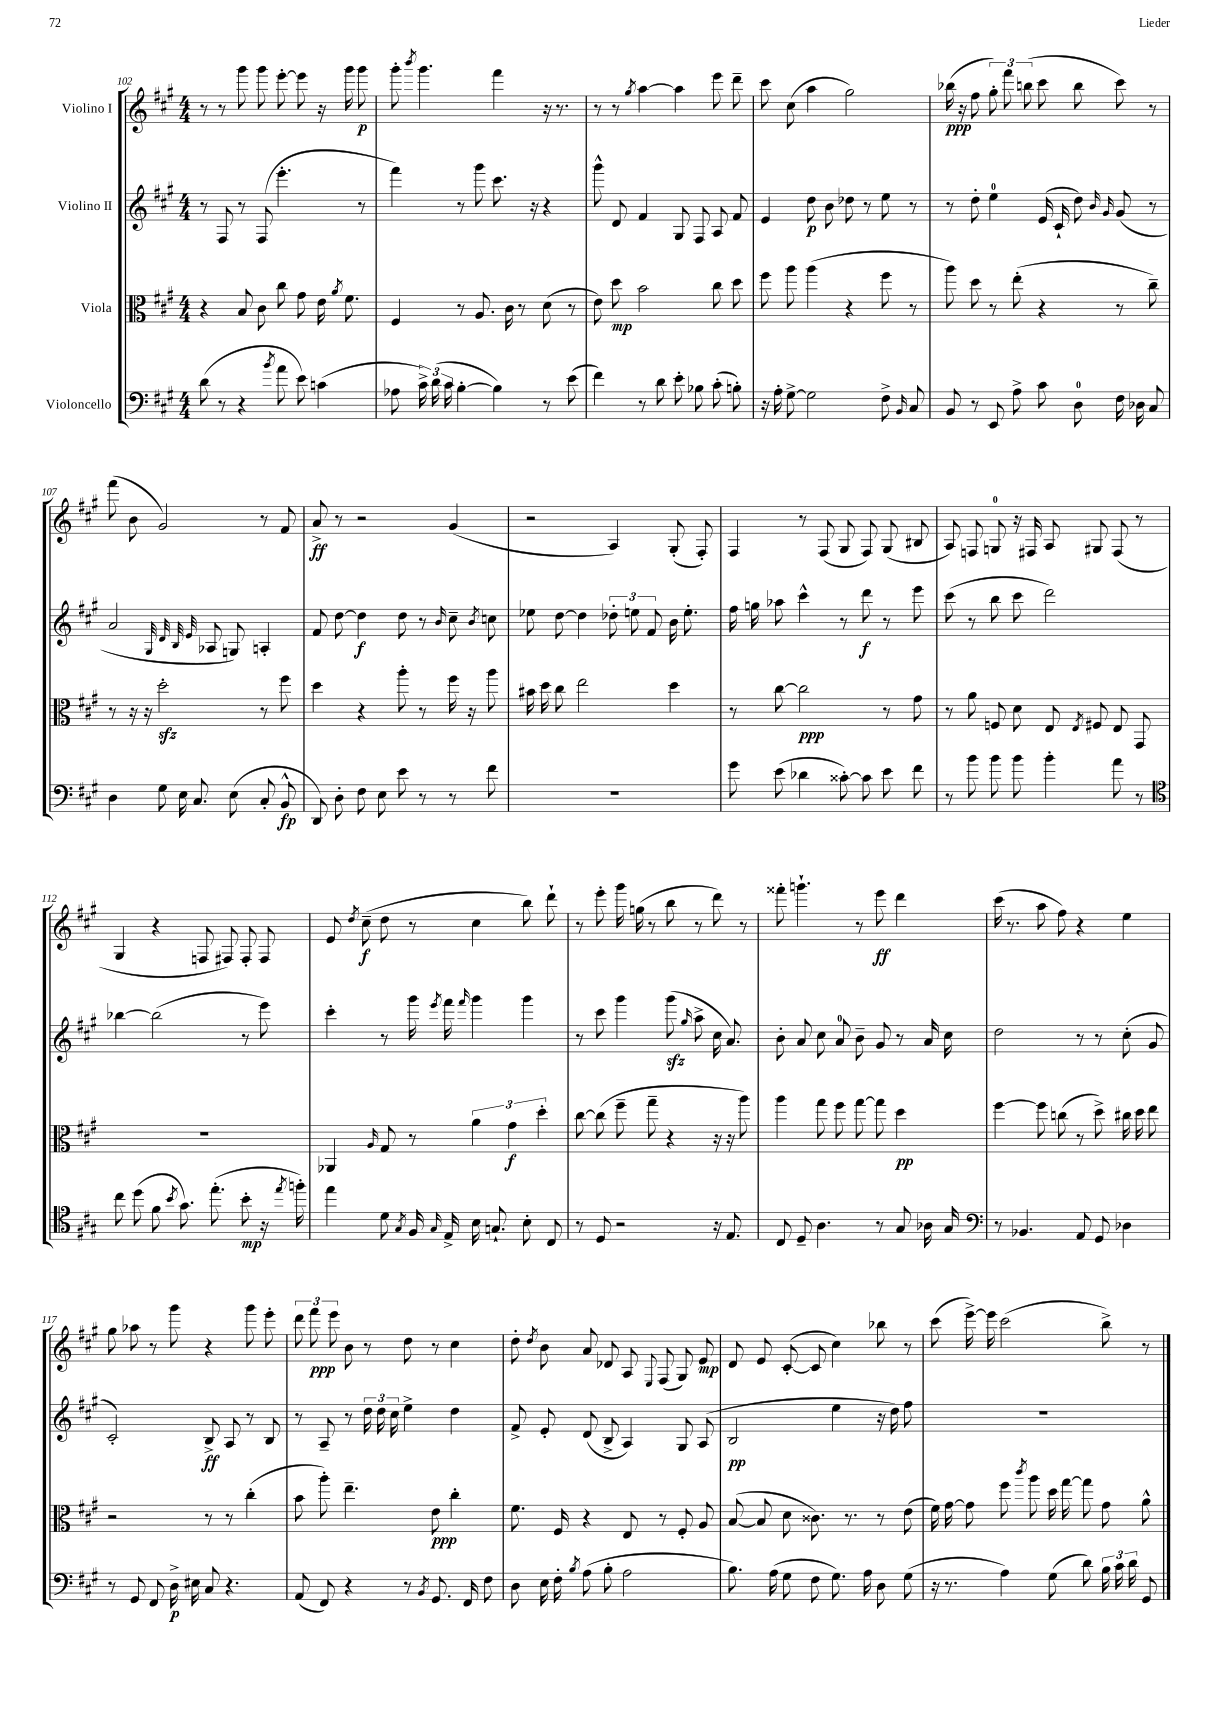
<<
\new StaffGroup <<
\new Staff = "s0" \with { instrumentName = "Violino I" } {
    \clef treble \key a \major \numericTimeSignature \time 4/4
    \autoBeamOff r8 r8 gis'''8 gis'''8 e'''8~-. e'''8 r16 gis'''16 gis'''8\p |
    gis'''8-. \acciaccatura { b'''8 } gis'''4. fis'''4 r16 r8. |
    r8 r8 \acciaccatura { gis''8 } a''4~ a''4 e'''8 d'''8-- |
    cis'''8 cis''8( a''4 gis''2) |
    bes''16\ppp( r16 fis''8 \tuplet 3/2 { gis''8-.) fis'''8 b''8( } cis'''8 b''8 cis'''8) r8 |
    fis'''8( b'8 gis'2) r8 fis'8 |
    a'8->\ff r8 r2 gis'4( |
    r2 a4) gis8-.( fis8-.) |
    fis4 r8 fis8( gis8 fis8) gis8( bis8 |
    a8) f8 g8-0 r16 fis16 a8 gis8 fis8( r8 |
    gis4 r4 f8 fis8) fis8-. fis8 |
    e'8 \acciaccatura { d''8 } cis''8--\f( d''8 r8 cis''4 b''8) d'''8-! |
    r8 e'''8-. gis'''16 g''16( r8 b''8 r8 d'''8) r8 |
    fisis'''8-. g'''4.-! r8 e'''8\ff d'''4 |
    cis'''16( r8. a''8 fis''8) r4 e''4 |
    gis''8 aes''8 r8 gis'''8 r4 gis'''8 e'''8-. |
    \tuplet 3/2 { d'''8 fis'''8\ppp e'''8 } b'8 r8 d''8 r8 cis''4 |
    d''8-. \acciaccatura { d''8 } b'8 a'8 des'8 a8 \appoggiatura { e8 } fis8( gis8) e'8\mp |
    d'8 e'8 cis'8~-.( cis'8 cis''4) bes''8 r8 |
    cis'''8( e'''16~->) e'''16 cis'''2( b''8->) r8 \bar "|." |
}
\new Staff = "s1" \with { instrumentName = "Violino II" } {
    \clef treble \key a \major \numericTimeSignature \time 4/4
    \autoBeamOff r8 fis8 r8 fis8( e'''4.-. r8 |
    fis'''4) r8 gis'''8 cis'''8. r16 r4 |
    gis'''8-^ d'8 fis'4 gis8 fis8 a8 fis'8 |
    e'4 d''8\p b'8 des''8 r8 e''8 r8 |
    r8 d''8-. e''4-0 e'16( cis'16-! d''8) \grace { b'16 gis'16 } gis'8( r8 |
    a'2 \grace { gis32 d'32 b32 e'32 } aes8 g8) a4-. |
    fis'8 d''8~ d''4\f d''8 r8 \grace { b'16 } cis''8-- \acciaccatura { b'8 } c''8 |
    ees''8 d''8~ d''4 \tuplet 3/2 { des''8-. e''8 fis'8 } b'16 e''8.-. |
    fis''16 g''16 aes''8 cis'''4-^ r8 d'''8\f r8 e'''8 |
    cis'''8( r8 b''8 cis'''8 d'''2) |
    bes''4~ bes''2( r8 e'''8) |
    cis'''4-. r8 gis'''16 \acciaccatura { e'''8 } fis'''16 \grace { fis'''16 } gis'''4 gis'''4 |
    r8 cis'''8 gis'''4 gis'''8\sfz( \grace { gis''16 } a''8-> cis''16 a'8.) |
    b'8-. a'8 cis''8 a'8-0 b'8-- gis'8 r8 a'16 cis''16 |
    d''2 r8 r8 cis''8-.( gis'8 |
    cis'2-.) b8->\ff a8 r8 b8 |
    r8 a8-- r8 \tuplet 3/2 { d''16 d''16 cis''16 } e''4-> d''4 |
    fis'8-> e'8-. d'8( b8-> a4) gis8 a8( |
    b2\pp e''4 r16 d''16) fis''8 |
    R1 \bar "|." |
}
\new Staff = "s2" \with { instrumentName = "Viola" } {
    \clef alto \key a \major \numericTimeSignature \time 4/4
    \autoBeamOff r4 b8 cis'8 cis''8 gis'8 e'16 \acciaccatura { a'8 } fis'8. |
    fis4 r8 a8. cis'16 r8 d'8( r8 |
    e'8) d''8\mp b'2 cis''8 d''8 |
    fis''8 a''8 a''4( r4 fis''8 r8 |
    a''8) d''8 r8 e''8-.( r4 r8 cis''8--) |
    r8 r16 r16 d''2-.\sfz r8 fis''8 |
    d''4 r4 a''8-. r8 fis''16 r16 a''8 |
    bis'16 d''16 cis''8 e''2 d''4 |
    r8 cis''8~ cis''2\ppp r8 gis'8 |
    r8 a'8 f8 d'8 e8 \acciaccatura { e8 } fis8 e8 gis,8 |
    R1 |
    aes,4 \grace { a16 } gis8 r8 \tuplet 3/2 { a'4 gis'4\f d''4-. } |
    cis''8~ cis''8( fis''8-- gis''8-- r4 r16 r16 a''8) |
    a''4 gis''8 fis''8 gis''8~ gis''8 d''4\pp |
    fis''4~ fis''8 c''8( r8 d''8->) cis''16 d''16 e''8 |
    r2 r8 r8 cis''4-.( |
    b'8 a''8-.) e''4.-- e'8\ppp cis''4-. |
    fis'8. fis16 r4 e8 r8 fis8-. a8 |
    b8~( b8 d'8 cisis'8.) r8. r8 e'8( |
    fis'16) gis'16~ gis'8 fis''8 \acciaccatura { cis'''8 } a''8 d''16 gis''16~ gis''8 gis'8 a'8-^ \bar "|." |
}
\new Staff = "s3" \with { instrumentName = "Violoncello" } {
    \clef bass \key a \major \numericTimeSignature \time 4/4
    \autoBeamOff d'8( r8 r4 \acciaccatura { b'8 } a'8 e'8) c'4( |
    aes8 \tuplet 3/2 { cis'16->) d'16( cis'16 } b4~-. b4) r8 e'8( |
    fis'4) r8 d'8 e'8-. bes8 cis'8-.( b8-.) |
    r16 a16-. gis8~-> gis2 fis8-> \grace { b,16 } cis8 |
    b,8 r8 e,8 a8-> cis'8 d8-0 fis16 des16 cis8 |
    d4 gis8 e16 cis8. e8( cis8-. b,8-^\fp |
    d,8) d8-. fis8 e8 e'8 r8 r8 fis'8 |
    R1 |
    gis'8 e'8( des'4 cisis'8~-.) cisis'8 e'8 fis'8 |
    r8 b'8 b'8 b'8 b'4-. a'8 r8 |
    \clef tenor cis''8 d''8( fis'8 \acciaccatura { b'8 } gis'8.) e''8.-.( b'8-.\mp r16 \acciaccatura { e''8 } f''16-.) |
    e''4 d'8 \acciaccatura { gis8 } fis16 \grace { gis16 } e16-> b16 g8.-! b8-. cis8 |
    r8 d8 r2 r16 e8. |
    cis8 d8-- a4. r8 gis8 aes16 gis16 |
    \clef bass r8 bes,4. a,8 gis,8 des4 |
    r8 gis,8 fis,8 d16->\p eis16 cis8 r4. |
    a,8( fis,8) r4 r8 \acciaccatura { b,8 } gis,8. fis,16 fis8 |
    d8 e16 fis16-. \acciaccatura { b8 } a8( b8-. a2 |
    b8.) a16( gis8 fis8 gis8.) a16 d8 gis8( |
    r16 r8. a4) gis8( d'8) \tuplet 3/2 { b16 cis'16 d'16 } gis,8 \bar "|." |
}
>>
>>
\layout { \context { \Score currentBarNumber = #102 } }
